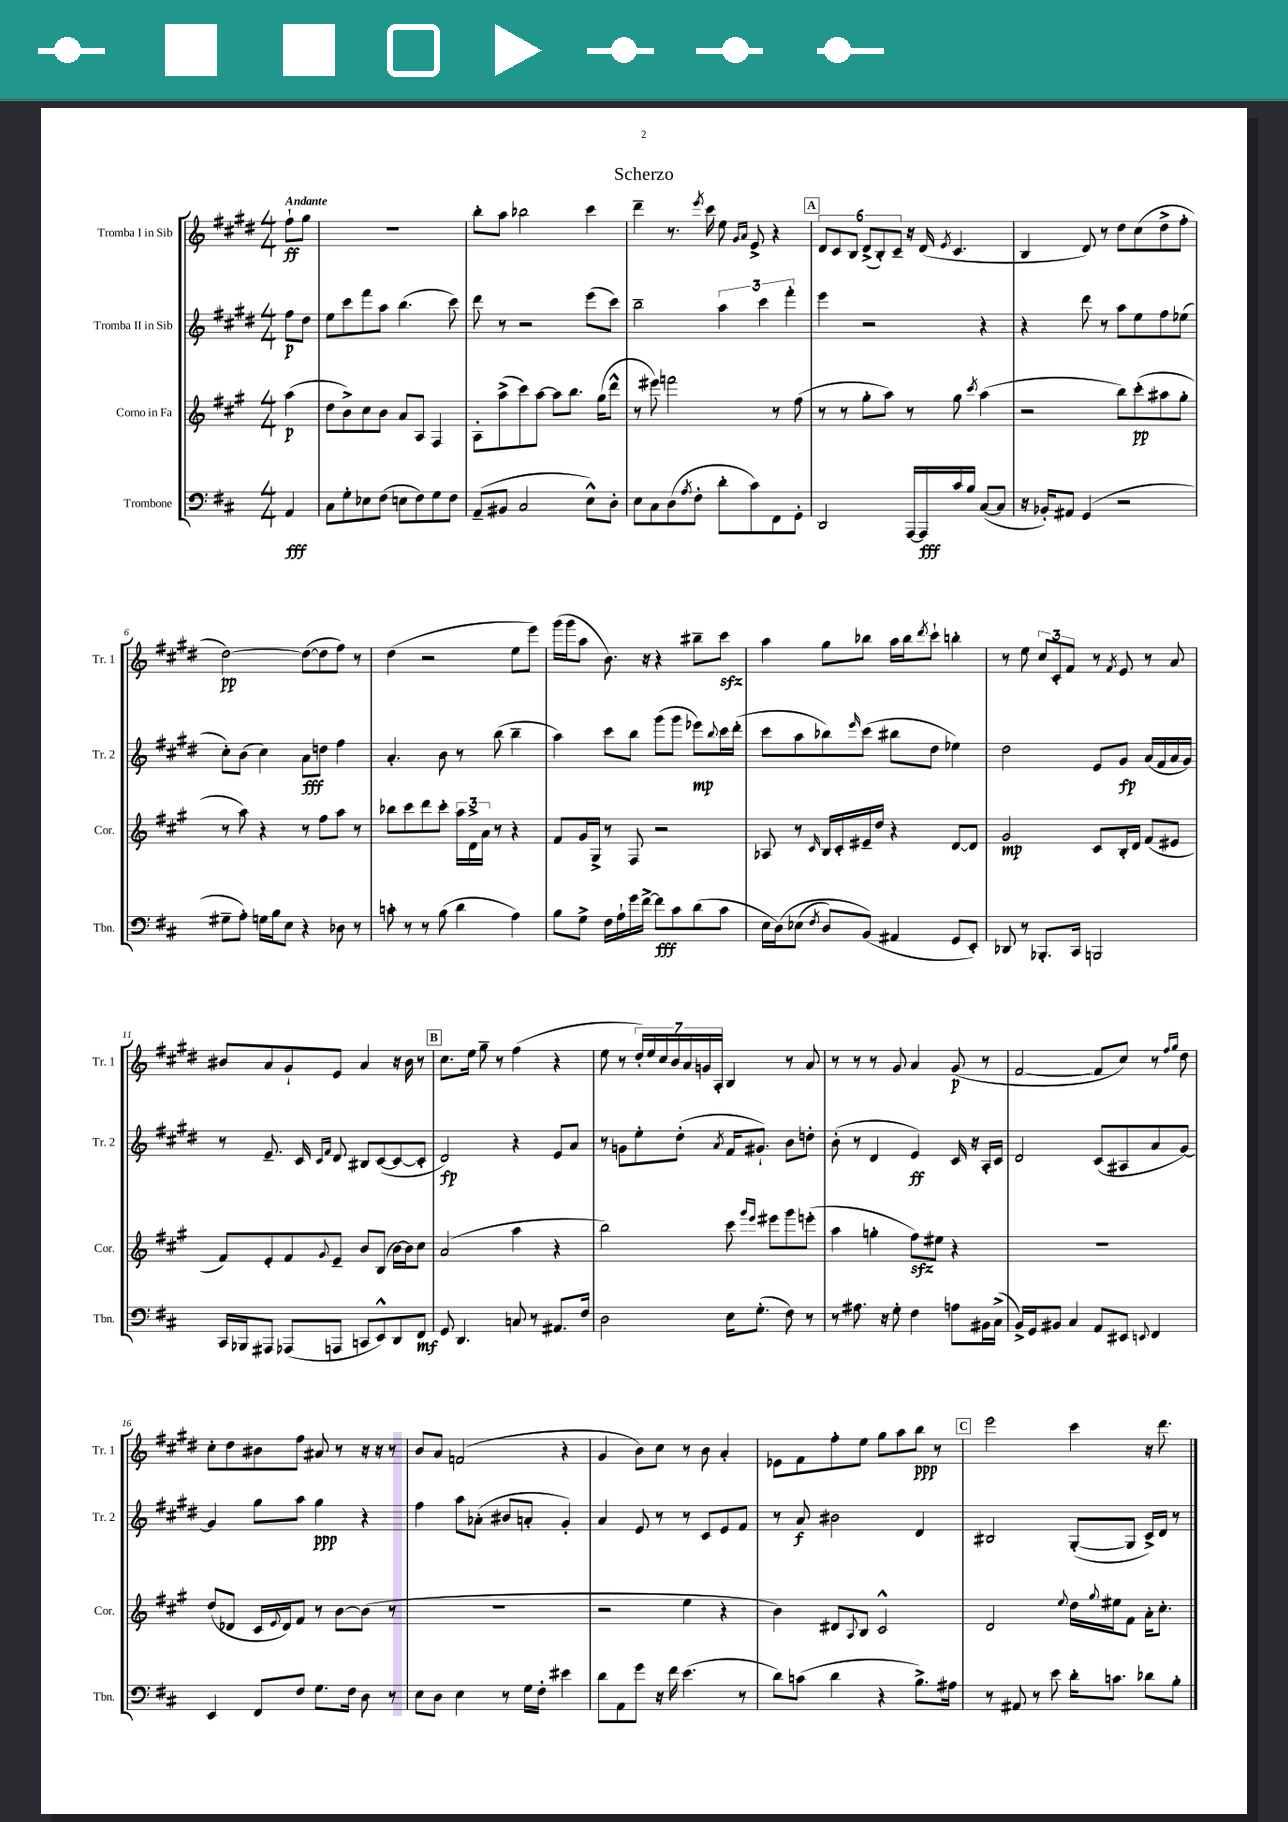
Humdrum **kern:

**kern	**kern	**kern	**kern
*staff4	*staff3	*staff2	*staff1
*clefF4	*clefG2	*clefG2	*clefG2
*k[f#c#]	*k[f#c#g#]	*k[f#c#g#d#]	*k[f#c#g#d#]
*M4/4	*M4/4	*M4/4	*M4/4
4AA	(4aa	8ff#	8ff#`
.	.	8dd#	8gg#
=	=	=	=
8C#	8dd	8ee	1r
8G'	8b^)	8ccc#	.
8E-	8cc#	8fff#	.
(8F#	8b	8aa	.
8E	8a	(4.bb	.
8F#)	8A	.	.
8G	4F#	.	.
8F#	.	8ccc#)	.
=	=	=	=
(8AA~	8A'	8ddd#	8bb'
8BB#	(8aa^	8r	8aa
2C#	8ccc#)	2r	2bb-
.	[8aa	.	.
.	8aa]	.	.
.	8.bb	.	.
8E^^)	.	(8eee	4ccc#
.	(16gg#	.	.
8D'	8ddd^^	8ccc#)	.
=	=	=	=
8E	8r	2bb~	4ddd#~
8C#	8eee#)	.	.
(8D	2fff	.	8.r
8qA	.	.	.
8F#'	.	.	.
.	.	.	8qeee
.	.	.	16ccc#
8d'	.	6aa	8ee
.	.	.	16qqg#
.	.	.	16qqa
8c#)	.	.	8e^
.	.	6ccc#	.
8FF#	8r	.	4r
.	.	6fff#'	.
8GG'	(8ff#	.	.
=	=	=	=
2DD	8r	4eee	12d#
.	.	.	12c#
.	8r	.	.
.	.	.	12B
.	8gg#'	2r	(12d#^
.	.	.	12B')
.	8aa)	.	.
.	.	.	12c#~
[16AAA	8r	.	16r
16AAA]	.	.	(16d#
.	.	.	8qe
16c#	8gg#	.	4.c#
16B	.	.	.
.	8qccc#	.	.
([8C#	(4aa	4r	.
8C#]	.	.	.
=	=	=	=
16r	2r	4r	4B
16BB-')	.	.	.
8AA#	.	.	.
(4GG	.	8ddd#	8d#)
.	.	8r	8r
2r	8bb)	8aa	8dd#
.	(8ccc#'	8ee	(8cc#
.	8aa#	8ff#	8dd#^
.	8gg#'	(8ee-	8ff#'
=	=	=	=
8G#~	8r	8cc#')	[2dd#)
8A')	8aa)	(8b	.
16G	4r	4cc#)	.
16B	.	.	.
8E	.	.	.
4r	8r	8a	(8dd#_
.	8ff#	8dd	8dd#]
8D-	8aa	4ff#	8ff#)
8r	8r	.	8r
=	=	=	=
8c'	8bb-	4.a'	(4dd#
8r	8ccc#	.	.
8r	8ddd	.	2r
(8B	8ccc#'	8b	.
4d	24aa	8r	.
.	24d^	.	.
.	24a	.	.
.	8r	(8bb	.
4A)	4r	4bb~	8ee
.	.	.	8eee)
=	=	=	=
8B	8f#	4aa)	(16ggg#
.	.	.	16ggg#
8G^	16g#	.	8aa
.	16G#^	.	.
16F#	8r	8ccc#	8.b)
16A`	.	.	.
16g	8F#	8bb	.
[16f#^	.	.	16r
8f#]	2r	(8ggg#	4r
8c#	.	8ggg#	.
(8d	.	8eee-)	8bb#~
.	.	8qqbb	.
8c#	.	16ccc#	8ccc#
.	.	(16ddd#'	.
=	=	=	=
16E	8A-	8ccc#	4aa
&(16D)	.	.	.
(8E-	8r	8aa	.
8qF#	16qqc#	.	.
8D)	16B	8bb-)	8gg#
.	16c#'	.	.
.	.	16qqeee	.
(8BB&)	16e#~	(8ccc#	8bb-
.	16dd	.	.
4AA#	4r	8bb#	16aa
.	.	.	16bb-
.	.	.	8qddd#
.	.	8dd#	8ccc#`
8GG	[8d	4ee-)	4bb'
8EE')	8d]	.	.
=	=	=	=
8DD-	2g#	2dd#	8r
8r	.	.	8ee
8.BBB-'	.	.	12cc#
.	.	.	12c#'
.	.	.	12f#
16CC#	.	.	.
2BBB	8c#	8e	8r
.	.	.	8qf#
.	16B'	8g#	8e
.	16d	.	.
.	(8f#	(16a	8r
.	.	16f#	.
.	8e#	16a	8a
.	.	16g#)	.
=	=	=	=
16CC#	8f#)	8r	8b#
16BBB-	.	.	.
8AAA#	8e'	8.e~	8a
(8AAA-	8f#	.	8g#`
.	.	16c#	.
.	.	16qqc#	.
.	8qqg#	16qqf#	.
8AAA	8e~	8d#	8e
8CC	8b	8B#	4a
8EE^^)	(8B	([8c#	.
8DD	[16b)	8c#_	16r
.	16b]	.	16b#
8FF#	8cc#	8c#']	8r
=	=	=	=
8GG	(2a	2d#)	8.cc#
4.DD	.	.	.
.	.	.	16ee
.	.	.	8gg#~
.	.	.	8r
8C	4aa	4r	(4ff#
8r	.	.	.
8.AA#	4r	8e	4r
.	.	8a	.
16F#	.	.	.
=	=	=	=
2D	2bb)	8r	8ee
.	.	8g	8r
.	.	8ee'	28dd#')
.	.	.	28ee
.	.	.	28cc#
.	.	.	28b
.	.	(8dd#'	.
.	.	.	28a
.	.	.	28g
.	.	.	28A'
.	.	8qa	.
16E	8ccc#	16f#	4B
(8.G'	.	8.g#`)	.
.	16qqggg#	.	.
.	16qqeee	.	.
.	8eee#	.	.
8F#)	8ggg#	8b	8r
8r	(8eee'	8dd'	8a
=	=	=	=
8r	4aa	(8b'	8r
8.A#	.	8r	8r
.	4gg'	4d#	8r
16r	.	.	.
8G'	.	.	8g#
4F#	8ff#)	4e)	4a
.	8ee#	.	.
8A	4r	16c#	(8g#
.	.	16r	.
16BB#	.	16A'	8r
(16C#^	.	16c#	.
=	=	=	=
16BB^)	1r	2d#	[2f#
16GG	.	.	.
8BB#	.	.	.
4C#	.	.	.
8AA	.	(8c#	8f#]
8EE#	.	8A#	8cc#)
8qqEE	.	.	.
4FF#	.	8a	8r
.	.	.	16qqff#
.	.	.	16qqgg#
.	.	[8g#)	8dd#
=	=	=	=
4EE	(8dd	4g#]	8cc#'
.	8d-	.	8dd#
8FF#	16c#	8gg#	8b#
.	8qqe	.	.
.	16d-)	.	.
8F#	8f#	8aa	8ff#
8.G	8r	4gg#	8a#
.	[8b	.	8r
16F#	.	.	.
8D	(8b]	4r	16r
.	.	.	16r
8r	8r	.	8r
=	=	=	=
8E	1r	4ff#	8b
8D	.	.	8a
4E	.	8aa	(2f
.	.	(8a-'	.
8r	.	8b#	.
16G	.	8a'	.
16F#'	.	.	.
4e#	.	4g#')	4r
=	=	=	=
8d	2r	4a	4g#
8AA	.	.	.
8g	.	8e	8b)
16r	.	8r	8cc#
16f#	.	.	.
(4.e	4ee	8r	8r
.	.	8c#	8b
.	4r	8e	4a'
8r	.	8f#	.
=	=	=	=
8d)	4b)	8r	8e-
(8c	.	8a	8f#
4d	8d#	2b#	8ff#'
.	8qqA	.	.
.	8B	.	8ee
4r	2c#^^	.	8gg#
.	.	.	8aa
8.B^)	.	4d#	8bb
.	.	.	8r
16A#	.	.	.
=	=	=	=
8r	2d	2B#	2eee
8AA#	.	.	.
8r	.	.	.
8e	.	.	.
.	8qqee	.	.
16d'	16dd	([8G#'	4ccc#
.	8qqgg#	.	.
8.c	16ee#	.	.
.	8f#	8G#]	.
8d-	16a'	16c#^)	16r
.	8.cc#'	16d#	8.ddd#
8B'	.	8r	.
==	==	==	==
*-	*-	*-	*-
